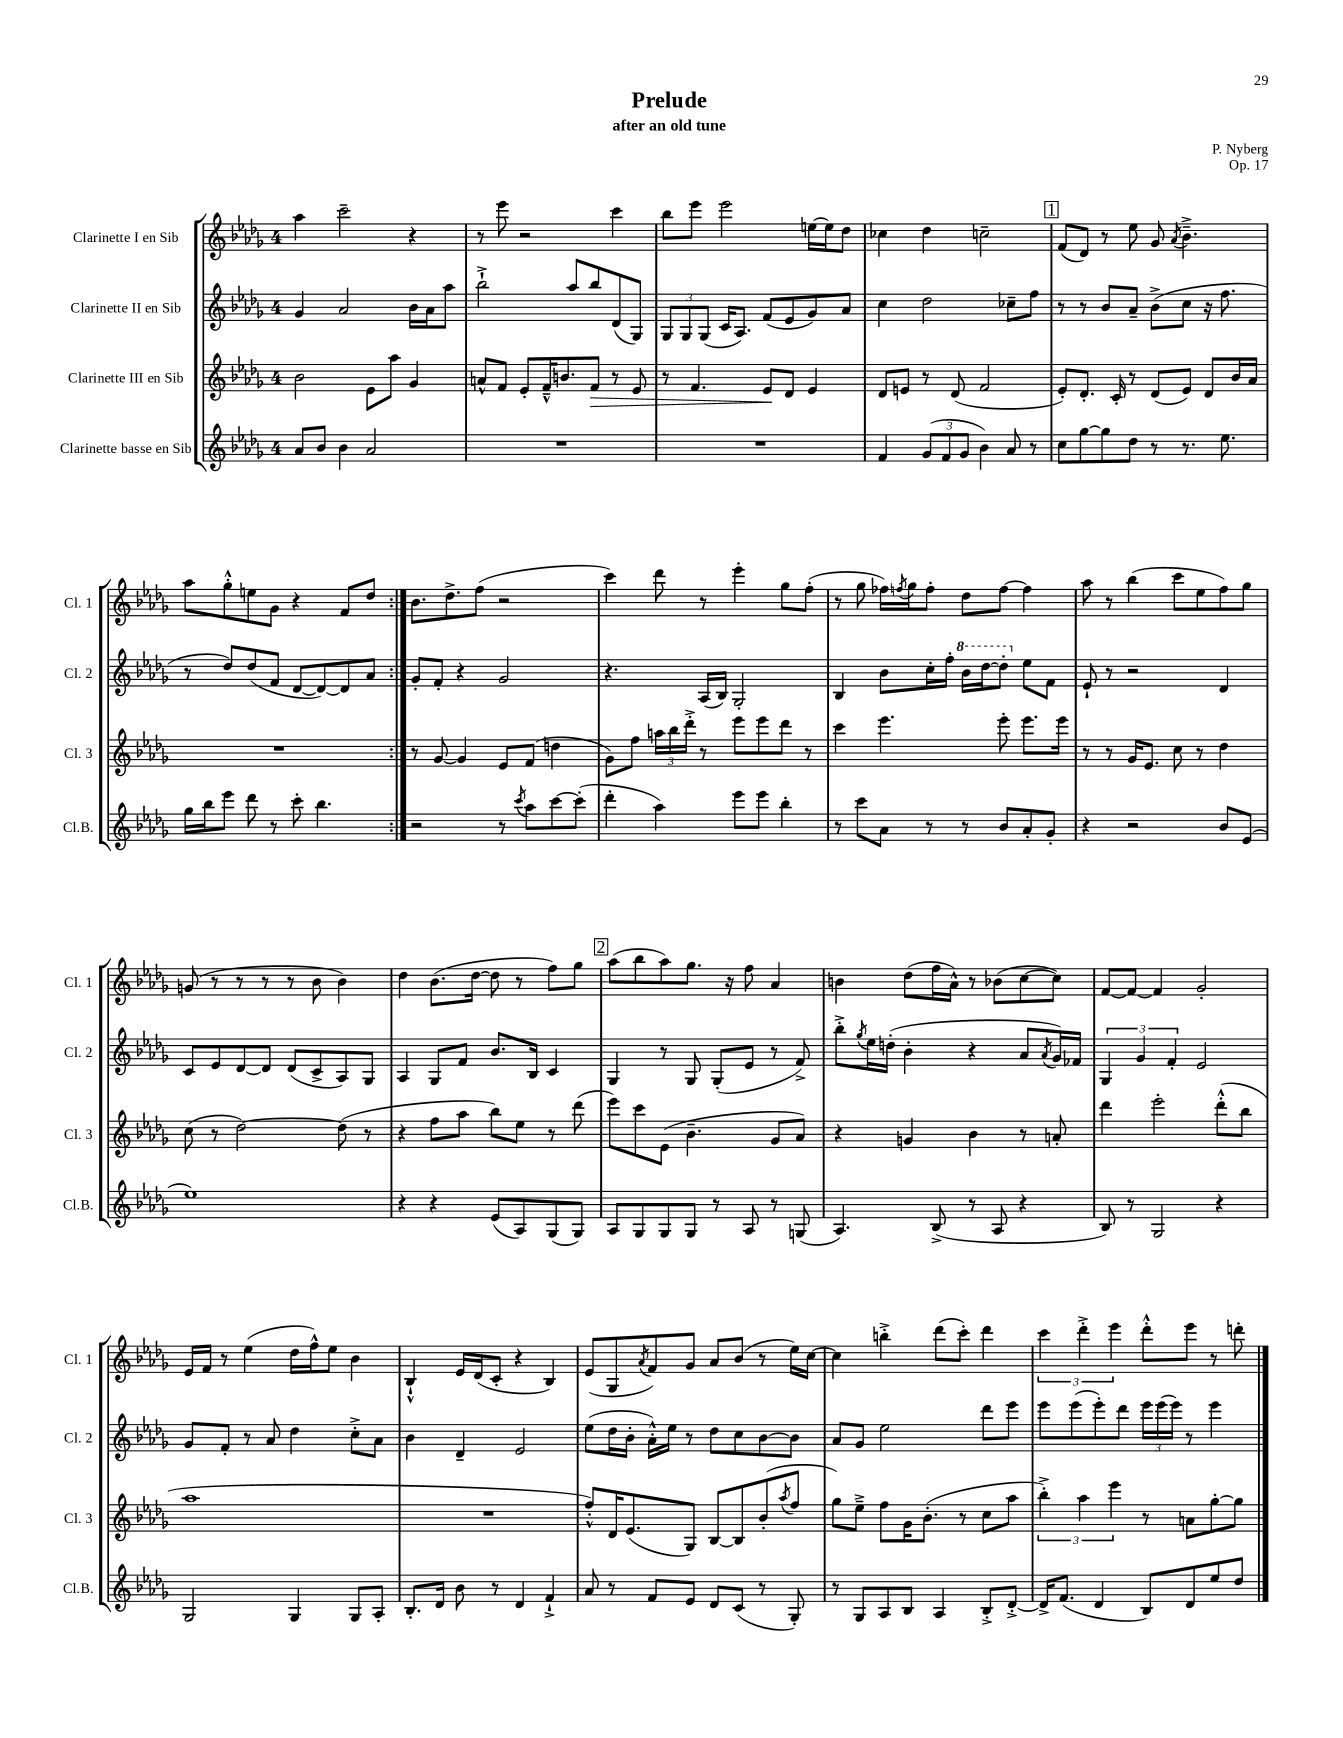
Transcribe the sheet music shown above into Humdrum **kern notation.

**kern	**kern	**kern	**kern
*staff4	*staff3	*staff2	*staff1
*clefG2	*clefG2	*clefG2	*clefG2
*k[b-e-a-d-g-]	*k[b-e-a-d-g-]	*k[b-e-a-d-g-]	*k[b-e-a-d-g-]
*M4/4	*M4/4	*M4/4	*M4/4
8a-/L	2b-\	4g-/	4aa-\
8b-/J	.	.	.
4b-\	.	2a-/	2ccc~\
2a-/	8e-\L	.	.
.	8aa-\J	.	.
.	4g-/	16b-\LL	4r
.	.	16a-\J	.
.	.	8aa-\J	.
=	=	=	=
1r	8a^^/L	2bb-`^\	8r
.	8f/J	.	8eee-\
.	8e-'/L	.	2r
.	16f~^^/K	.	.
.	8.b/	.	.
.	.	8aa-/L	.
.	8f/J	8bb-/	.
.	8r	(8d-/	4ccc\
.	8e-/	8G-/J)	.
=	=	=	=
1r	8r	12G-/L	8bb-\L
.	.	12G-/	.
.	4.f/	.	8eee-\J
.	.	(12G-/J	.
.	.	16c/LK	2eee-\
.	.	8.A-/J)	.
.	8e-/L	(8f/L	.
.	8d-/J	8e-/	.
.	4e-/	8g-/)	[16ee\LL
.	.	.	16ee\]J
.	.	8a-/J	8dd-\J
=	=	=	=
4f/	8d-/L	4cc\	4cc-\
.	8e/J	.	.
(12g-/L	8r	2dd-\	4dd-\
12f/	.	.	.
.	(8d-/	.	.
12g-/J	.	.	.
4b-\)	2f/	.	2cc~\
8a-/	.	8cc-~\L	.
8r	.	8ff\J	.
=	=	=	=
8cc\L	8e-'/L)	8r	(8f/L
[8gg-\	8.d-'/J	8r	8d-/J)
8gg-\]	.	8b-/L	8r
.	16c'/	.	.
8dd-\J	8r	8a-~/J	8ee-\
8r	(8d-/L	(8b-^\L	8g-/
.	.	.	8qa-/
8.r	8e-/J)	8cc\J	4.b-~^\
.	8d-/L	16r	.
8.ee-\	.	8.ff\	.
.	16b-/L	.	.
.	16a-/JJ	.	.
=	=	=	=
16gg-\LL	1r	8r	8aa-\L
16bb-\J	.	.	.
8eee-\J	.	8dd-/L)	8gg-'^^\
8ddd-\	.	(8dd-/	8ee\
8r	.	8f/J	8g-\J
8ccc'\	.	[8d-/L	4r
4.bb-\	.	8d-/_)	.
.	.	8d-/]	8f/L
.	.	8a-/J	8dd-/J
=:|!	=:|!	=:|!	=:|!
2r	8r	8g-'/L	8.b-\L
.	[8g-/	8f'/J	.
.	.	.	8.dd-^\
.	4g-/]	4r	.
.	.	.	(8ff\J
8r	8e-/L	2g-/	2r
8qccc/	.	.	.
8aa-\L	(8f/J	.	.
[8ccc\	4dd\	.	.
(8ccc'\]J	.	.	.
=	=	=	=
4ddd-'\	8g-\L)	4.r	4ccc\)
.	8ff\J	.	.
4aa-\)	24aa\LL	.	8ddd-\
.	24bb-\	.	.
.	24ddd-'^\JJ	.	.
.	8r	(16A-/LL	8r
.	.	16B-/JJ)	.
8eee-\L	8eee-\L	2G-'/	4eee-'\
8eee-\J	8eee-\	.	.
4bb-'\	8ddd-\J	.	8gg-\L
.	8r	.	(8ff'\J
=	=	=	=
8r	4ccc\	4B-/	8r
8ccc\L	.	.	8gg-\
8a-\J	4.eee-\	8b-\L	16ff-\LL)
.	.	.	8qff/
.	.	.	16gg-\J
8r	.	16cc'\L	8ff'\J
.	.	16ff'\JJ	.
8r	.	16bb-\LL	8dd-\L
.	.	[16ddd-\J	.
8b-/L	8eee-'\	8ddd-'\]J	[8ff\J
8a-'/	8.eee-\L	8ee-\L	4ff\]
8g-'/J	.	8f\J	.
.	16eee-\Jk	.	.
=	=	=	=
4r	8r	8e-`/	8aa-\
.	8r	8r	8r
2r	16g-/LK	2r	(4bb-\
.	8.e-/J	.	.
.	8cc\	.	8ccc\L
.	8r	.	8ee-\
8b-/L	4dd-\	4d-/	8ff\)
(8e-/J	.	.	8gg-\J
=	=	=	=
1ee-)	(8cc\	8c/L	(8g/
.	8r	8e-/	8r
.	[2dd-\)	[8d-/	8r
.	.	8d-/]J	8r
.	.	(8d-/L	8r
.	.	8c^/	8b-\
.	(8dd-\]	8A-/)	4b-\)
.	8r	8G-/J	.
=	=	=	=
4r	4r	4A-/	4dd-\
4r	8ff\L	8G-/L	(8.b-\L
.	8aa-\J	8f/J	.
.	.	.	[16dd-\Jk
(8e-/L	8bb-\L)	8.b-/L	8dd-\]
8A-/)	8ee-\J	.	8r
.	.	16B-/Jk	.
(8G-/	8r	4c/	8ff\L)
8G-/J)	(8ddd-\	.	8gg-\J
=	=	=	=
8A-/L	8eee-\L)	4G-/	(8aa-\L
8G-/	8ccc\	.	8bb-\
8G-/	(8e-\J	8r	8aa-\)
8G-/J	4.b-~\	8G-/	8.gg-\J
8r	.	(8G-'/L	.
.	.	.	16r
8A-/	.	8e-/J	8ff\
8r	8g-/L	8r	4a-/
(8G/	8a-/J)	8f^/)	.
=	=	=	=
4.A-/)	4r	8bb-'^\L	4b\
.	.	8qgg-/	.
.	.	16ee-\L	.
.	.	(16dd'\JJ	.
.	4g/	4b-'\	(8dd-\L
(8B-^/	.	.	16ff\L
.	.	.	16a-^^\JJ)
8r	4b-\	4r	8r
8A-/	.	.	(8b-\L
4r	8r	8a-/L	[8cc\
.	.	8qa-/	.
.	8a'/	16g-/L)	8cc\]J)
.	.	16f-/JJ	.
=	=	=	=
8B-/)	4ddd-\	6G-/	[8f/L
8r	.	.	8f/_J
.	.	6g-/	.
2G-/	2eee-'\	.	4f/]
.	.	6f'/	.
.	.	2e-/	2g-'/
4r	(8ddd-'^^\L	.	.
.	8bb-\J	.	.
=	=	=	=
2G-/	1aa-	8g-/L	16e-/LL
.	.	.	16f/JJ
.	.	8f'/J	8r
.	.	8r	(4ee-\
.	.	8a-/	.
4G-/	.	4dd-\	16dd-\LL
.	.	.	16ff^^\J)
.	.	.	8ee-\J
8G-/L	.	8cc'^\L	4b-\
8A-'/J	.	8a-\J	.
=	=	=	=
8.B-'/L	1r	4b-\	4B-`^^/
16d-/Jk	.	.	.
8b-\	.	4d-~/	16e-/LL
.	.	.	(16d-/J
8r	.	.	8c'/J
4d-/	.	2e-/	4r
4f`^/	.	.	4B-/)
=	=	=	=
8a-/	8ff'^^/L)	(8ee-\L	(8e-/L
8r	16d-/K	16dd-\L	8G-/
.	(8.e-/	16b-'\JJ	.
.	.	.	8qa-/
8f/L	.	16a-'^^\LL)	8f/)
.	.	16ee-\JJ	.
8e-/J	8G-/J)	8r	8g-/J
8d-/L	[8B-/L	8dd-\L	8a-/L
(8c/J	8B-/]	8cc\	(8b-/J
8r	(8b-'/	[8b-\	8r
.	8qaa-/	.	.
8G-'/)	8ff/J	8b-\]J	16ee-\LL)
.	.	.	[16cc\JJ
=	=	=	=
8r	8gg-\L)	8a-/L	4cc\]
8G-/L	8ee-~^\J	8g-/J	.
8A-/	8ff\L	2ee-\	4bb'^\
8B-/J	16g-\K	.	.
.	(8.b-'\J	.	.
4A-/	.	.	(8ddd-\L
.	8r	.	8ccc'\J)
8B-'^/L	8cc\L	8ddd-\L	4ddd-\
[8d-'^/J	8aa-\J	8eee-\J	.
=	=	=	=
16d-^/]LK	6bb-'^\)	8eee-\L	6ccc\
(8.f/J	.	.	.
.	.	(8eee-\	.
.	6aa-\	.	6ddd-'^\
4d-/	.	8eee-'\)	.
.	6eee-\	.	6eee-\
.	.	8ddd-\J	.
8B-/L)	8r	24eee-\LL	8ddd-'^^\L
.	.	(24eee-\	.
.	.	24eee-\JJ)	.
8d-/	8a\L	8r	8eee-\J
8ee-/	[8gg-'\	4eee-\	8r
8dd-/J	8gg-\]J	.	8ddd'\
==	==	==	==
*-	*-	*-	*-
